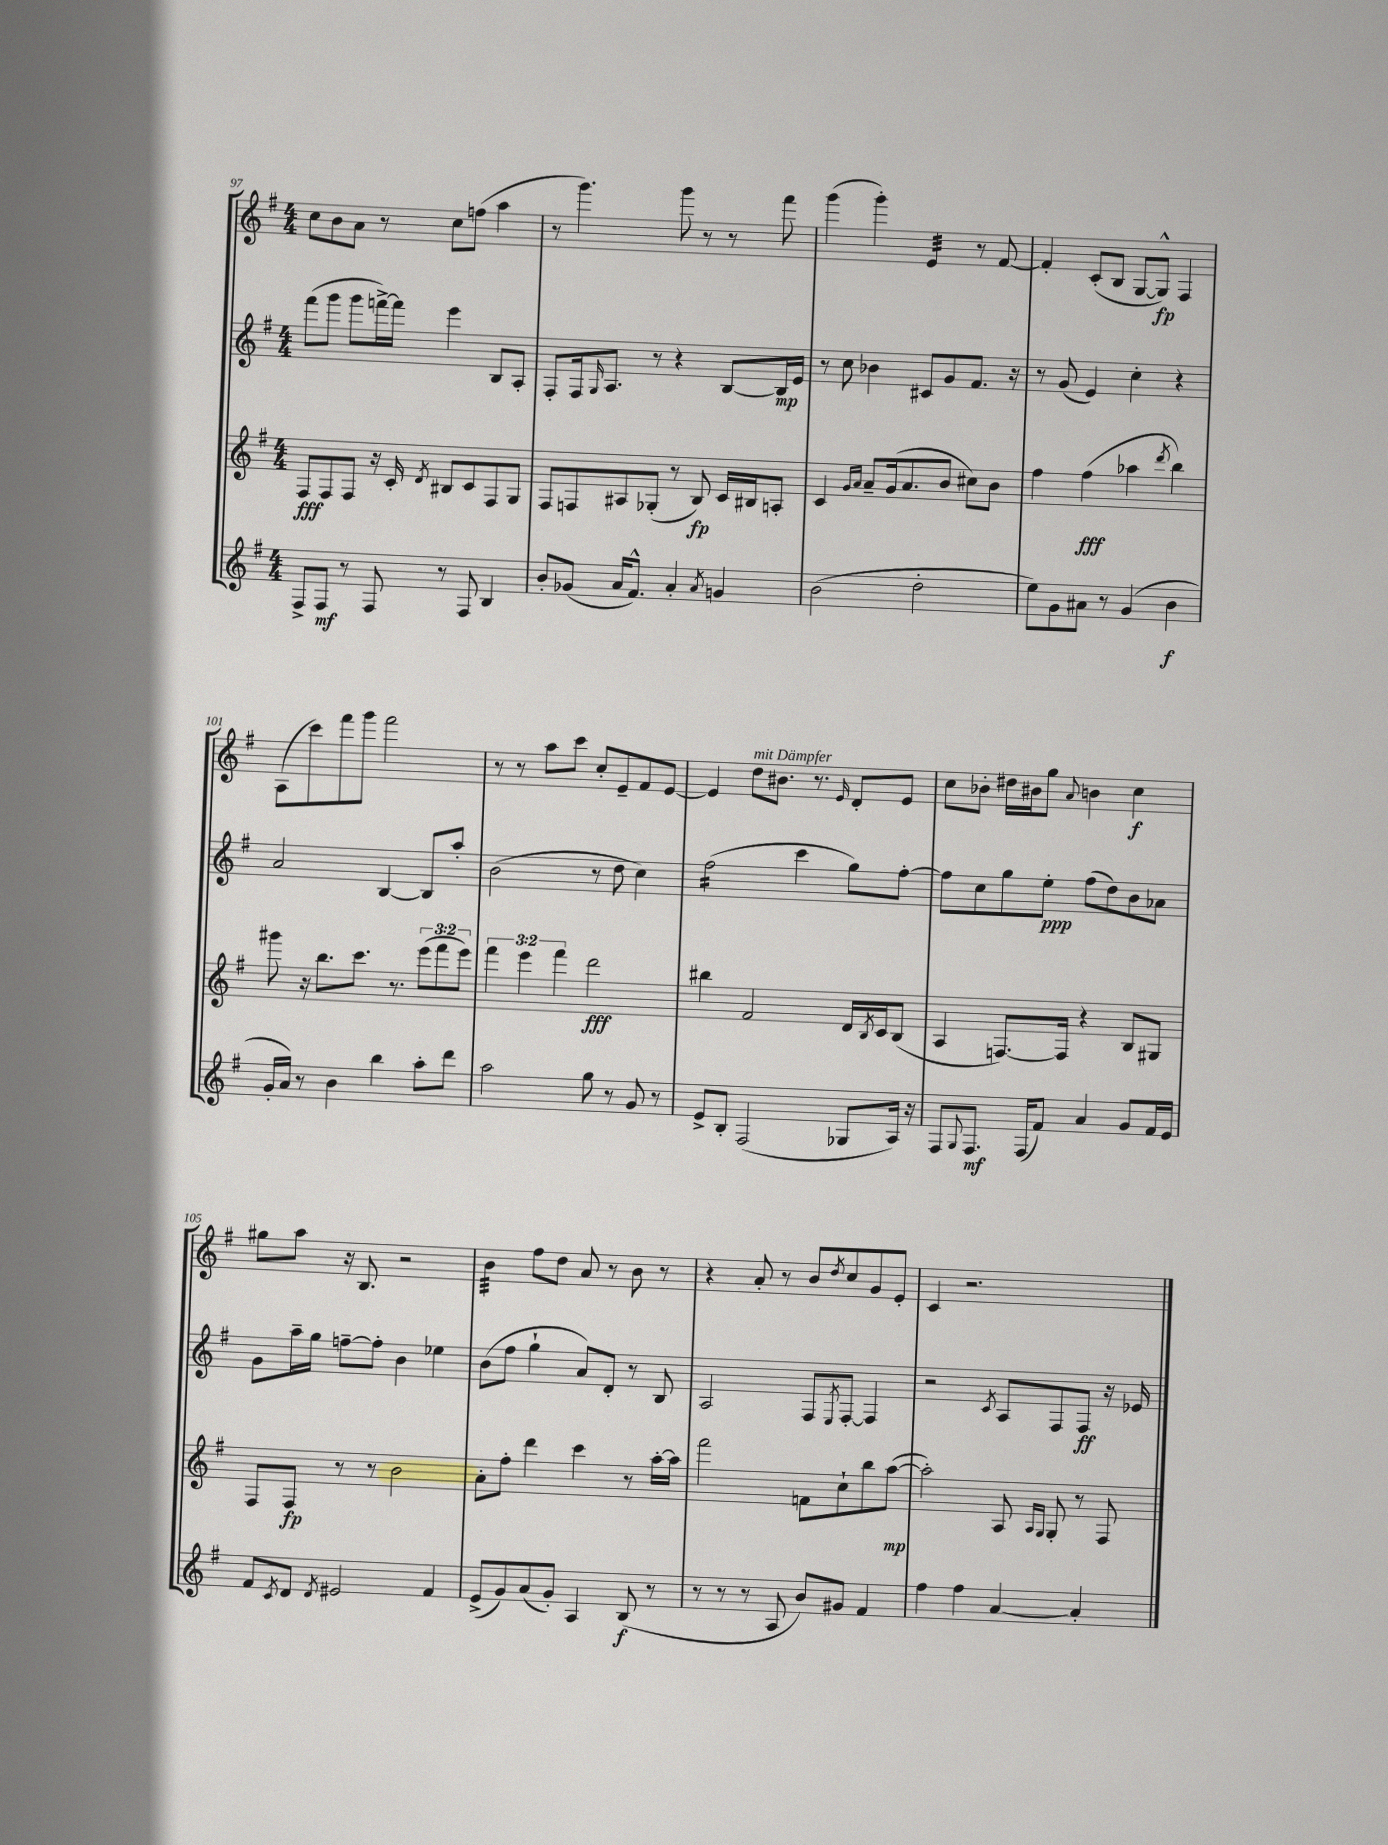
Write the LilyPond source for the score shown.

<<
\new StaffGroup <<
\new Staff = "s0" {
    \clef treble \key g \major \numericTimeSignature \time 4/4
    c''8 b'8 a'8 r8 c''8 f''8( a''4 |
    r8 g'''4.) g'''8 r8 r8 fis'''8 |
    g'''4( g'''4-.) e'4:32 r8 fis'8~ |
    fis'4-. c'8-.( b8 g8~ g8-^\fp) fis4 |
    a8( c'''8) fis'''8 g'''8 fis'''2 |
    r8 r8 a''8 c'''8 c''8-. e'8-- fis'8 e'8~ |
    e'4 d''8^\markup { \italic "mit Dämpfer" } bis'8. r8. \grace { e'16 } d'8-. e'8 |
    c''8 bes'8-. dis''16 bis'16 g''8 \appoggiatura { a'8 } b'4 c''4\f |
    gis''8 a''8 r16 b8. r2 |
    b'4:32 fis''8 d''8 a'8 r8 b'8 r8 |
    r4 a'8-. r8 b'8 \acciaccatura { d''8 } c''8 g'8 e'8-. |
    c'4 r2. \bar "|." |
}
\new Staff = "s1" {
    \clef treble \key g \major \numericTimeSignature \time 4/4
    fis'''8( g'''8 g'''8 f'''16~->) f'''16 e'''4 b8 a8-. |
    fis8-. fis16 \grace { g16 } a8. r8 r4 b8~ b16\mp e'16 |
    r8 c''8 bes'4 cis'8 g'8 fis'8. r16 |
    r8 g'8( e'4) c''4-. r4 |
    a'2 b4~ b8 a''8-. |
    b'2( r8 d''8 c''4) |
    fis''2:16( c'''4 g''8) fis''8~-. |
    fis''8 c''8 g''8 e''8-.\ppp fis''8( d''8) b'8 aes'8 |
    g'8 a''16-- g''16 f''8~-- f''8-. b'4 ees''4 |
    b'8( fis''8 g''4-! a'8) d'8-. r8 b8 |
    a2 fis8 \acciaccatura { e8 } fis8~-. fis4 |
    r2 \acciaccatura { c'8 } a8 fis8 fis8\ff r16 ees'16 \bar "|." |
}
\new Staff = "s2" {
    \clef treble \key g \major \numericTimeSignature \time 4/4 \override Staff.TupletNumber.text = #tuplet-number::calc-fraction-text
    fis8\fff fis8 fis8 r16 c'16-. \acciaccatura { d'8 } bis8 c'8 fis8 g8 |
    fis8 f8 ais8 ges8-.( r8 b8\fp) c'16 bis16 a8-. |
    c'4 \grace { g'16 a'16 } a'8-- g'16( a'8. b'8 cis''8) b'8 |
    fis''4 fis''4\fff( aes''4 \acciaccatura { d'''8 } b''4) |
    gis'''8 r16 b''8. c'''8. r8. \tuplet 3/2 { e'''8( fis'''8 e'''8) } |
    \tuplet 3/2 { fis'''4 e'''4 fis'''4 } d'''2\fff |
    bis''4 fis'2 d'16 \acciaccatura { b8 } c'16 b8( |
    a4 f8.~) f16 r4 b8 gis8 |
    fis8 fis8\fp r8 r8 b'2 |
    a'8-. fis''8-. d'''4 c'''4 r8 a''16~-. a''16 |
    fis'''2 f'8 c''8-! b''8 a''8~\mp( |
    a''2-.) a8 \grace { a16 g16 } g8-. r8 fis8 \bar "|." |
}
\new Staff = "s3" {
    \clef treble \key g \major \numericTimeSignature \time 4/4
    fis8-> fis8\mf r8 fis8 r8 fis8 b4 |
    b'8-. ges'8( a'16 fis'8.-^) a'4-. \acciaccatura { a'8 } g'4 |
    b'2( d''2-. |
    e''8) g'8 ais'8 r8 g'4( b'4\f |
    g'16-. a'16) r8 b'4 b''4 a''8-. d'''8 |
    a''2 g''8 r8 g'8 r8 |
    e'8-> b8-. fis2( ges8 a16) r16 |
    fis8 \appoggiatura { g8 } fis8.\mf fis16( fis'8) a'4 g'8 fis'16 e'16 |
    fis'8 \acciaccatura { c'8 } d'8 \acciaccatura { d'8 } eis'2 fis'4 |
    e'8->( g'8) a'8( g'8-.) a4 b8\f( r8 |
    r8 r8 r8 a8 b'8) gis'8 fis'4 |
    fis''4 fis''4 a'4~ a'4-. \bar "|." |
}
>>
>>
\layout { \context { \Score currentBarNumber = #97 } }
